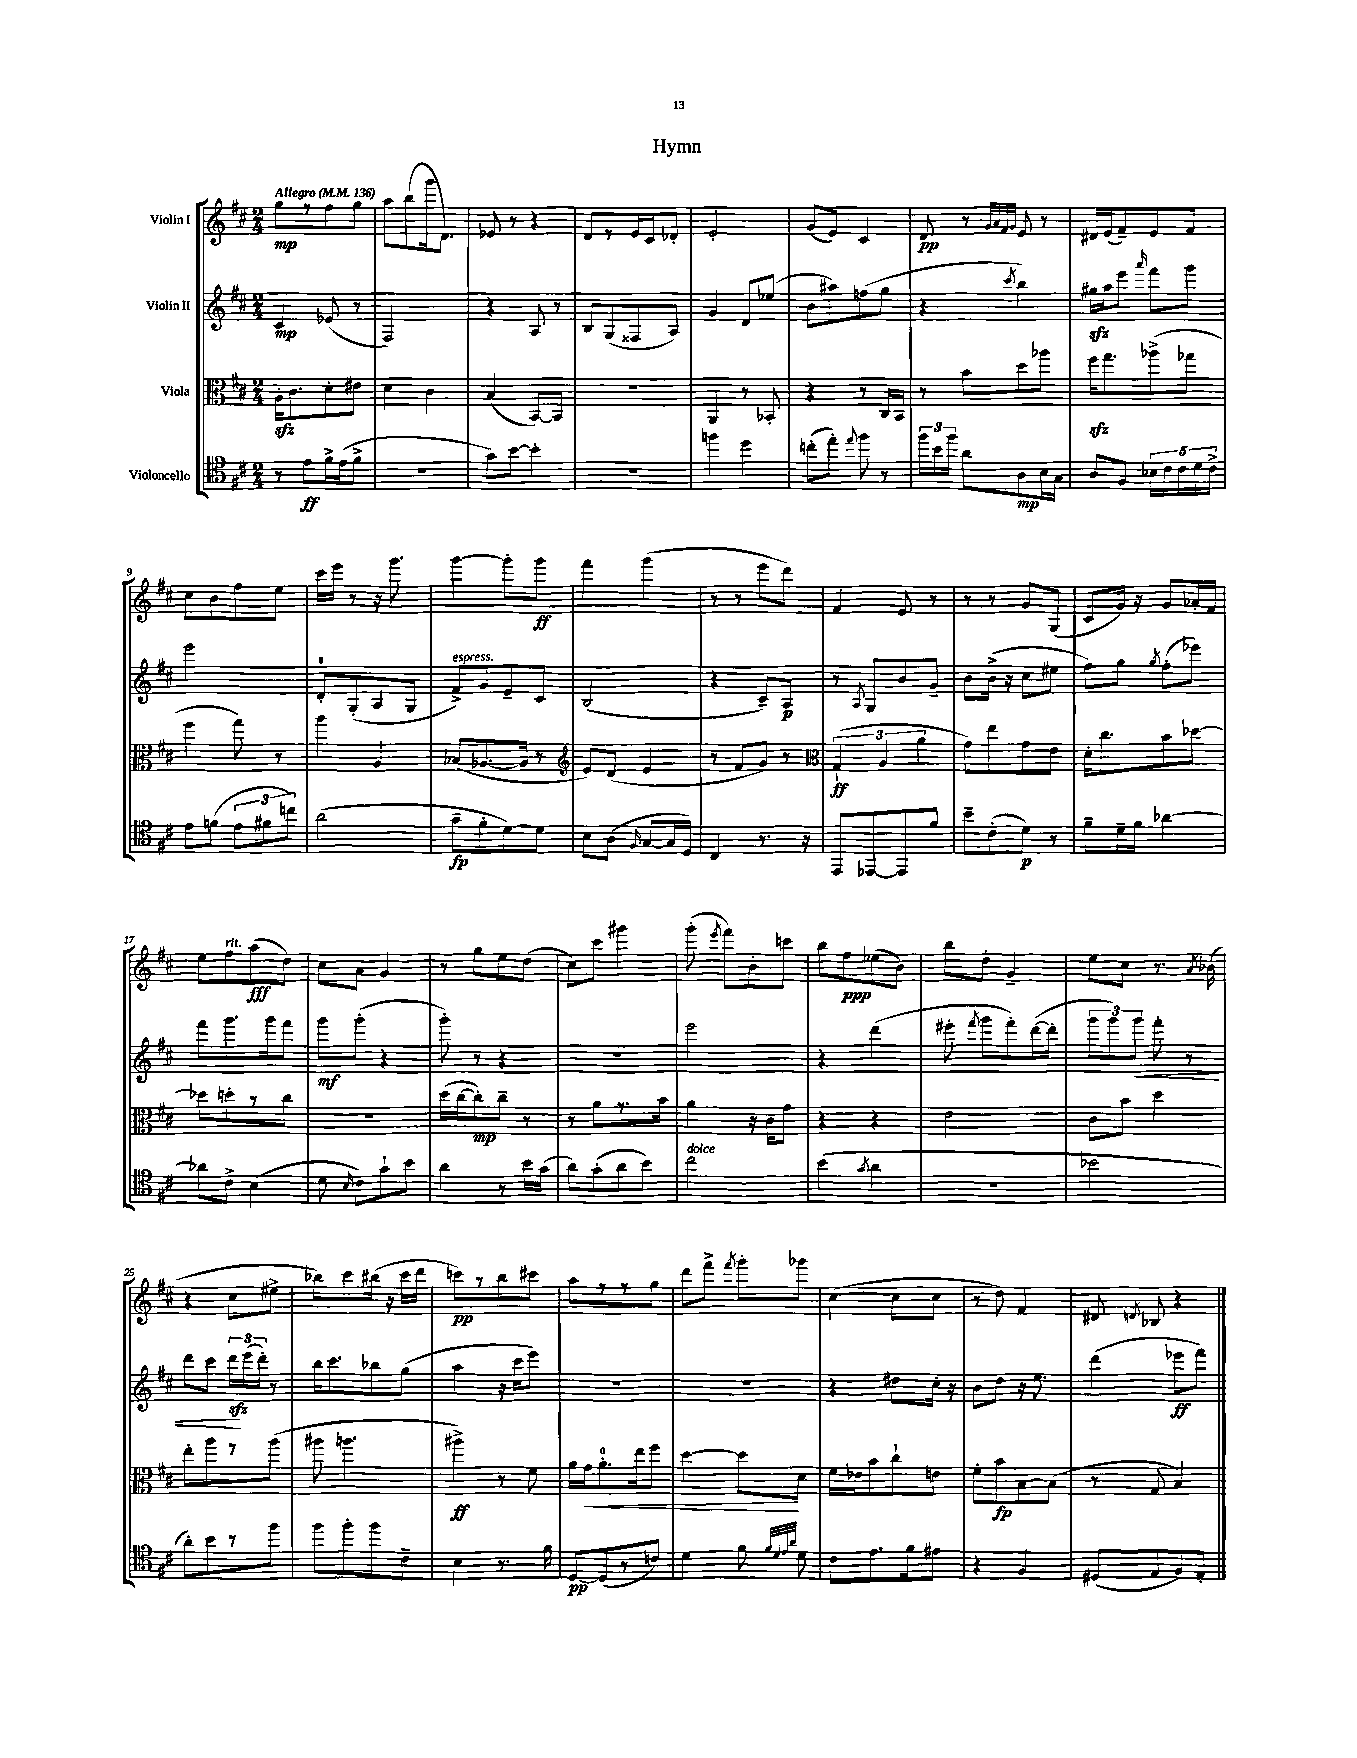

**kern	**kern	**kern	**kern
*staff4	*staff3	*staff2	*staff1
*clefC4	*clefC3	*clefG2	*clefG2
*k[f#c#]	*k[f#c#]	*k[f#c#]	*k[f#c#]
*M2/4	*M2/4	*M2/4	*M2/4
*MM136	*MM136	*MM136	*MM136
8r	16A'	4c#	8gg
.	8.c#	.	.
8e	.	.	8r
16f#^	8d'	(8e-	8ff#
(16e	.	.	.
8f#^	8e#	8r	8gg
=	=	=	=
2r	4d	2F#)	8aa
.	.	.	(8bb
.	4c#	.	16ggg
.	.	.	8.d)
=	=	=	=
8g)	(4B	4r	8e-
[8b	.	.	8r
4b']	[8BB)	8A	4r
.	8BB]	8r	.
=	=	=	=
2r	2r	8B	8d
.	.	(8G	8r
.	.	8F##	16e
.	.	.	16c#
.	.	8A)	8d-'
=	=	=	=
4ff	4AA	4g	2e'
4dd	8r	8d	.
.	8BB-'	(8ee-	.
=	=	=	=
(8cc'	4r	8b	(8g
8ee')	.	8aa#)	8e)
8qqee	.	.	.
8ff#	8r	(8ff	4c#
8r	16C#	8gg	.
.	16BB	.	.
=	=	=	=
24ff#	8r	4r	8d
24b	.	.	.
24ff#	.	.	.
8a	8b	.	8r
.	.	.	32qqg
.	.	.	32qqa
.	.	.	32qqf#
.	.	8qccc#	32qqg
8A	8dd	4bb)	8e
16B	8aa-	.	8r
16G	.	.	.
=	=	=	=
8A	16ff#	16gg#	16d#
.	8.gg	16aa	(16e
8F#	.	8eee	8f#~)
.	.	16qqaaa	.
20B-	(8aa-^	8fff#	8e
20c#	.	.	.
20c#	.	.	.
.	8gg-	8ggg	8f#
20d	.	.	.
20c#^	.	.	.
=	=	=	=
8e	4ff#	2eee	8cc#
(8f	.	.	8b
12e	8gg)	.	8ff#
12f#	.	.	.
.	8r	.	8ee
12cc)	.	.	.
=	=	=	=
(2a	4aa	8d'	16ccc#
.	.	.	16eee
.	.	(8G'	8r
.	4A	8A	16r
.	.	.	8.ggg
.	.	8G	.
=	=	=	=
8g~	(8B-	8f#^)	[4ggg
8f#'	[8.A-	8g	.
[8d)	.	8e~	8ggg']
.	16A-]	.	.
8d]	8r	8c#	8ggg
=	=	=	=
*	*clefG2	*	*
8B	8e)	(2B	4fff#
(8A	(8d	.	.
16qqF#	.	.	.
[8G	4e	.	(4ggg
16G]	.	.	.
16D)	.	.	.
=	=	=	=
4C#	8r	4r	8r
.	8f#	.	8r
8.r	8g)	8c#~)	8eee
.	8r	8A	8ddd)
16r	.	.	.
=	=	=	=
*	*clefC3	*	*
8EE	(6G`	8r	4f#
.	.	8qA	.
[8EE-	.	8G	.
.	6A	.	.
8EE-]	.	8b	8e
.	6a	.	.
8f#	.	8g~	8r
=	=	=	=
8b~	8g)	8b	8r
(8c#'	8ee	(16b^	8r
.	.	16r	.
8d)	8g	8cc#	8g
8r	8e	8ee#	(8G
=	=	=	=
8f#~	16d'	8ff#)	8c#
.	8.cc#	.	.
16d~	.	8gg	16g)
16f#	.	.	16r
.	.	8qgg	.
[4a-	8b	(8ff#'	8g
.	[8dd-	8eee-)	16a-'
.	.	.	16f#
=	=	=	=
8a-]	8dd-]	8fff#	8ee
8c#^	8dd'	8.ggg	8ff#
(4B	8r	.	(8aa
.	.	16ggg	.
.	8cc#	8fff#	8dd)
=	=	=	=
8d	2r	8ggg	8cc#
16qqB	.	.	.
8c#)	.	(8ggg'	8a
8g`	.	4r	4g
8b	.	.	.
=	=	=	=
4a	(16dd	8ggg')	8r
.	[16cc#	.	.
.	8cc#'])	8r	8gg
8r	8cc#~	4r	8ee
16b	8r	.	(8dd
(16g	.	.	.
=	=	=	=
8a)	8r	2r	8cc#)
(8g'	8a	.	8ccc#
8a	8.r	.	4ggg#
8b)	.	.	.
.	16b	.	.
=	=	=	=
2cc#	4a	2eee	(8ggg'
.	.	.	8qeee
.	.	.	8fff#)
.	16r	.	8b'
.	16c#	.	.
.	8g	.	8ccc
=	=	=	=
(4b	4r	4r	8bb
.	.	.	8ff#
8qg	.	.	.
4a	4r	(4ddd	(8ee-
.	.	.	8b)
=	=	=	=
2r	2e	8eee#'	8bb
.	.	8qfff#	.
.	.	8ggg	8dd'
.	.	8fff#')	4g~
.	.	([16ddd	.
.	.	16ddd']	.
=	=	=	=
2b-	8c#	12ggg	8ee
.	.	12ggg)	.
.	8b	.	8cc#
.	.	12ggg	.
.	4dd	8fff#'	8.r
.	.	8r	.
.	.	.	8qa
.	.	.	(16b-
=	=	=	=
8a')	8ee'	8ddd	4r
8b	8aa	8ccc#	.
8r	8r	24ddd	8cc#
.	.	(24eee	.
.	.	24ddd')	.
8ff#	(8aa	8r	8ee#^
=	=	=	=
8ff#	8aa#	16bb	8bb-)
.	.	8.ccc#	.
8ff#'	4.aa	.	8ccc#
8ff#	.	8bb-	(16bb#
.	.	.	16r
8c#~	.	(8gg	16ccc#
.	.	.	16ddd
=	=	=	=
4B	4aa#^)	4aa	8ccc)
.	.	.	8r
8.r	8r	16r	8bb
.	.	16ccc#	.
.	8f#	8eee)	8ccc#
16f#	.	.	.
=	=	=	=
[8D	16a	2r	8aa
.	16g	.	.
(8D]	8.a'	.	8r
8r	.	.	8r
.	16ee	.	.
8c)	8ff#	.	8gg
=	=	=	=
4d	[4dd	2r	8ddd
.	.	.	8fff#^
.	.	.	8qfff#
8f#	8dd]	.	8ggg'
32qqf#	.	.	.
32qqd	.	.	.
32qqe	.	.	.
32qqa	.	.	.
8d	8d	.	8ggg-
=	=	=	=
8c#	16f#	4r	([4cc#
.	16e-	.	.
8.e	8b	.	.
.	8cc#`	8dd#	8cc#]
16f#	.	.	.
8e#	8e	16cc#'	8cc#
.	.	16r	.
=	=	=	=
4r	8f#'	8b	8r
.	8b	8dd	8dd)
4F#	[8B	16r	4f#
.	.	8.ee	.
.	(8B]	.	.
=	=	=	=
(8D#	8r	(4ddd	8d#
.	.	.	8qd
8E	8G	.	8B-
8F#)	4B)	8eee-	4r
8E'	.	8fff#)	.
==	==	==	==
*-	*-	*-	*-
